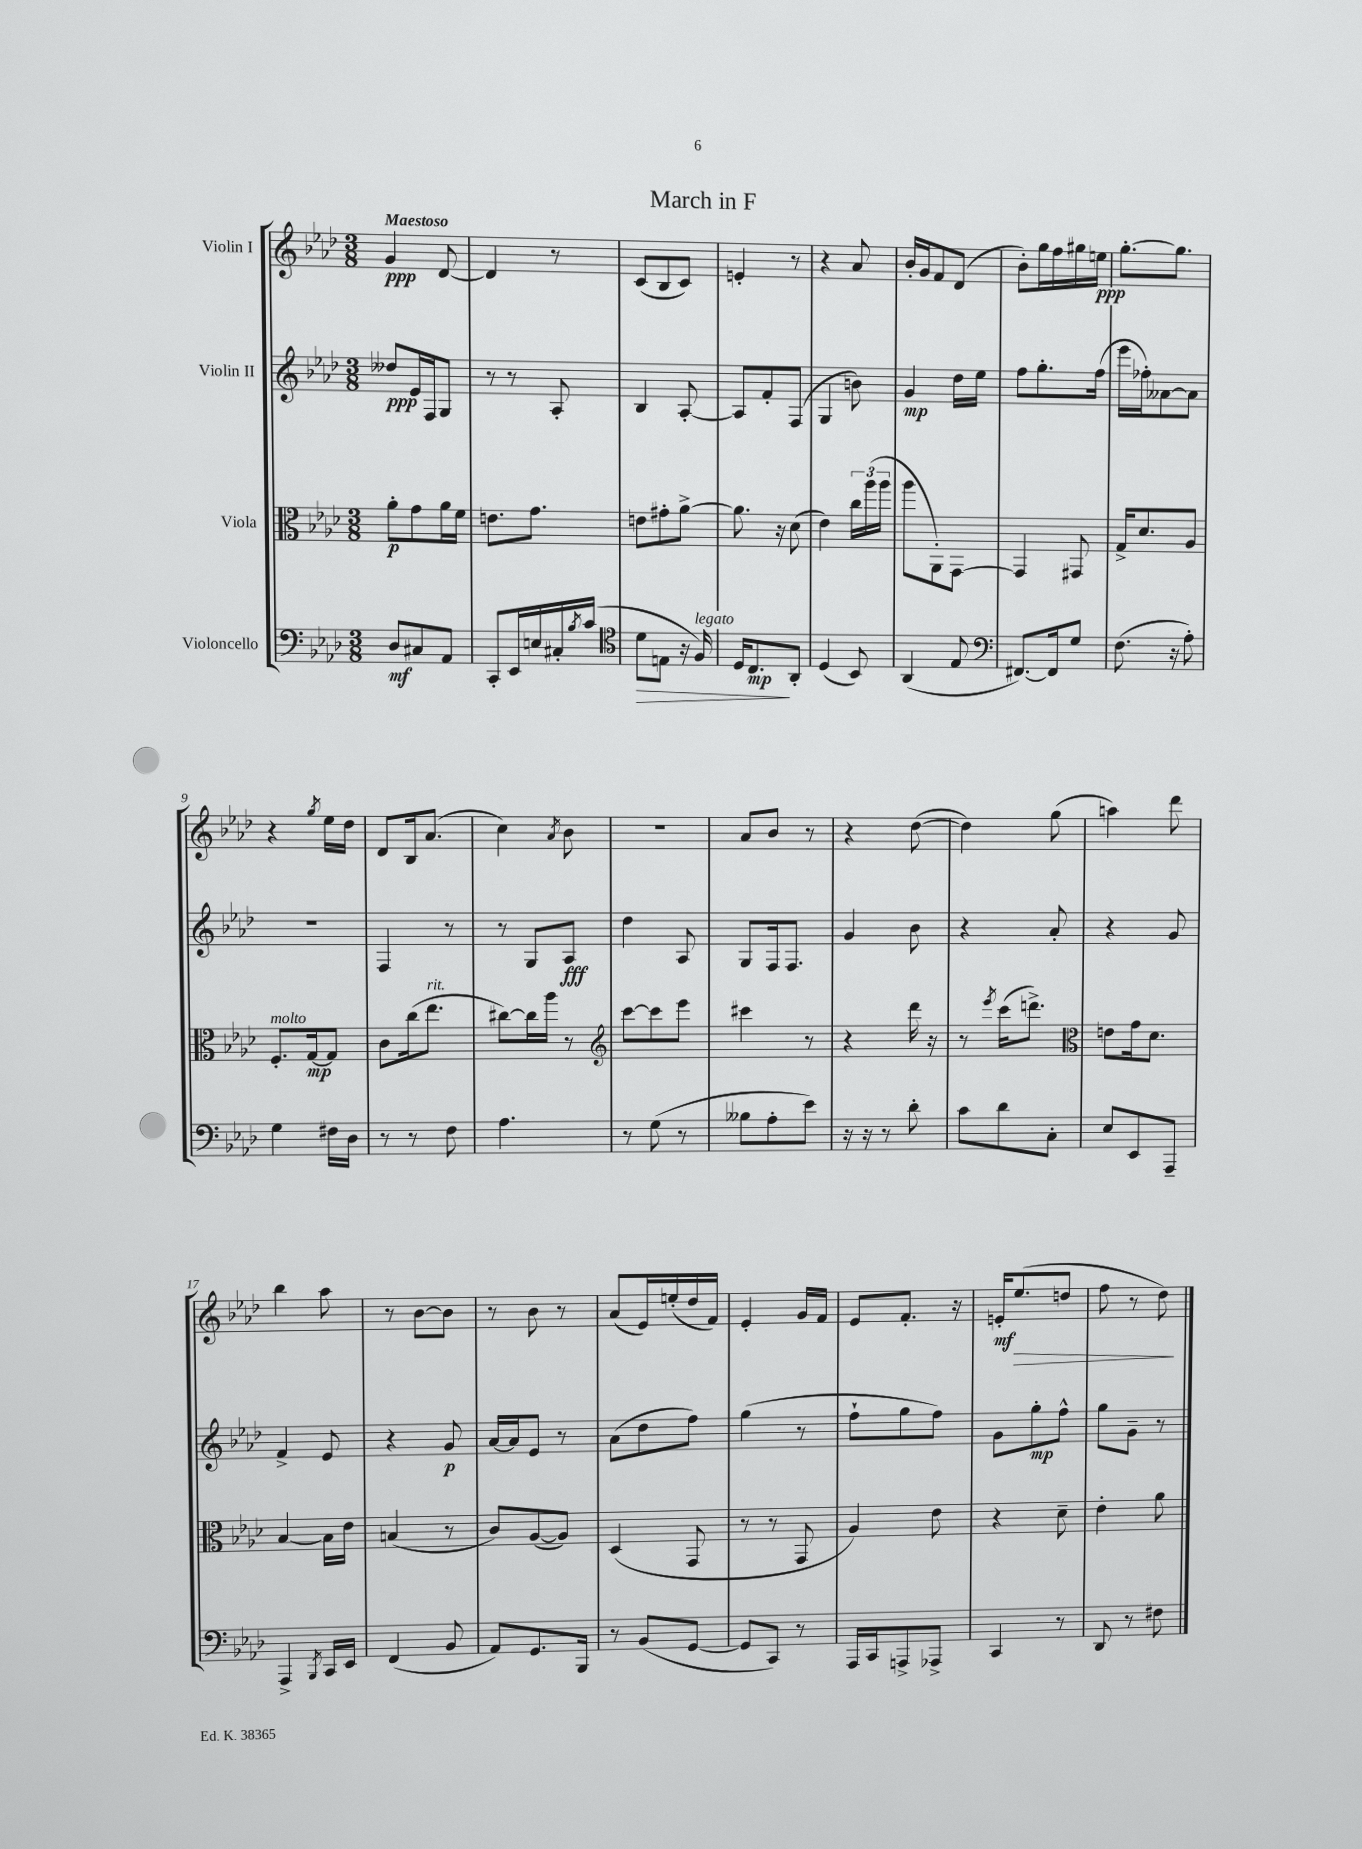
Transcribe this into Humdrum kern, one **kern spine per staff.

**kern	**kern	**kern	**kern
*staff4	*staff3	*staff2	*staff1
*clefF4	*clefC3	*clefG2	*clefG2
*k[b-e-a-d-]	*k[b-e-a-d-]	*k[b-e-a-d-]	*k[b-e-a-d-]
*M3/8	*M3/8	*M3/8	*M3/8
8D-	8a-'	8dd--	4g
8C#	8g	16e-	.
.	.	16F	.
8AA-	16a-	8G	[8d-
.	16f	.	.
=	=	=	=
8CC'	8.e	8r	4d-]
16EE-	.	8r	.
16E	8.g	.	.
16C#'	.	8A-'	8r
8qB-	.	.	.
(16c	.	.	.
=	=	=	=
*clefC4	*	*	*
8d-	8e	4B-	(8c
8E	8g#'	.	8B-
16r	[8a-^	[8A-'	8c)
16F)	.	.	.
=	=	=	=
16D-	8.a-]	8A-]	4e'
8.C	.	.	.
.	.	8f'	.
.	16r	.	.
8AA-'	(8d-	(8F	8r
=	=	=	=
(4D-	4e-)	4G	4r
8BB-)	24cc	8b)	8a-
.	(24aa-	.	.
.	24aa-	.	.
=	=	=	=
(4AA-	8aa-	4g	16b-'
.	.	.	16g
.	8AA-')	.	8f
8E-	[8GG	16dd-	(8d-
.	.	16ee-	.
=	=	=	=
*clefF4	*	*	*
[8.FF#)	4GG]	8ff	8b-')
.	.	8.gg'	16gg
16FF#]	.	.	16ff
8G	8GG#	.	16gg#
.	.	(16ff	16ee
=	=	=	=
(8.F	16G^	16eee-	[8.gg'
.	8.d-	16ff-')	.
.	.	[8a--	.
16r	.	.	8.gg]
8A-')	8A-	8a--]	.
=	=	=	=
4G	8.F'	4.r	4r
.	[16G	.	.
.	.	.	8qgg
16F#	8G]	.	16ee-
16D-	.	.	16dd-
=	=	=	=
8r	8c	4F	8d-
8r	(16cc	.	16B-
.	8.ee-	.	(8.a-
8F	.	8r	.
=	=	=	=
4.A-	[8cc#)	8r	4cc)
.	16cc#]	8G	.
.	16aa-	.	.
.	.	.	8qa-
.	8r	8A-	8b-
=	=	=	=
*	*clefG2	*	*
8r	[8ccc	4dd-	4.r
(8G	8ccc]	.	.
8r	8eee-	8A-	.
=	=	=	=
8B--	4ccc#	8G	8a-
8A-'	.	16F	8b-
.	.	8.F	.
8e-)	8r	.	8r
=	=	=	=
16r	4r	4g	4r
16r	.	.	.
8r	.	.	.
8d-'	16ddd-	8b-	([8dd-
.	16r	.	.
=	=	=	=
8c	8r	4r	4dd-])
.	8qeee-	.	.
8d-	(16ccc	.	.
.	8.ddd^)	.	.
8C'	.	8a-'	(8gg
=	=	=	=
*	*clefC3	*	*
8E-	8e	4r	4aa)
8EE-	16g	.	.
.	8.d-	.	.
8AAA-~	.	8g	8ddd-
=	=	=	=
4AAA-^	[4B-	4f^	4bb-
8qBBB-	.	.	.
16CC	16B-]	8e-	8aa-
16EE-	16e-	.	.
=	=	=	=
(4FF	(4B	4r	8r
.	.	.	[8b-
8BB-	8r	8g	8b-]
=	=	=	=
8AA-)	8c)	[16a-	8r
.	.	16a-]	.
8.GG	([8A-	8e-	8b-
.	8A-])	8r	8r
16BBB-	.	.	.
=	=	=	=
8r	(4D-	(8a-	(8a-
(8BB-	.	8dd-	16e-)
.	.	.	(16ee'
[8GG	8GG	8ff)	16dd-
.	.	.	16f)
=	=	=	=
8GG]	8r	(4gg	4e-'
8CC)	8r	.	.
8r	8GG	8r	16g
.	.	.	16f
=	=	=	=
16AAA-	4A-)	8ff`	8e-
16CC	.	.	.
8AAA^	.	8gg	8.f'
8AAA-^	8e-	8ff)	.
.	.	.	16r
=	=	=	=
4CC	4r	8g	16e'
.	.	.	(8.ee-
.	.	8gg'	.
8r	8d-~	8ff^^	8dd
=	=	=	=
8DD-	4e-'	8gg	8ff
8r	.	8g~	8r
8F#	8a-	8r	8dd-)
==	==	==	==
*-	*-	*-	*-
